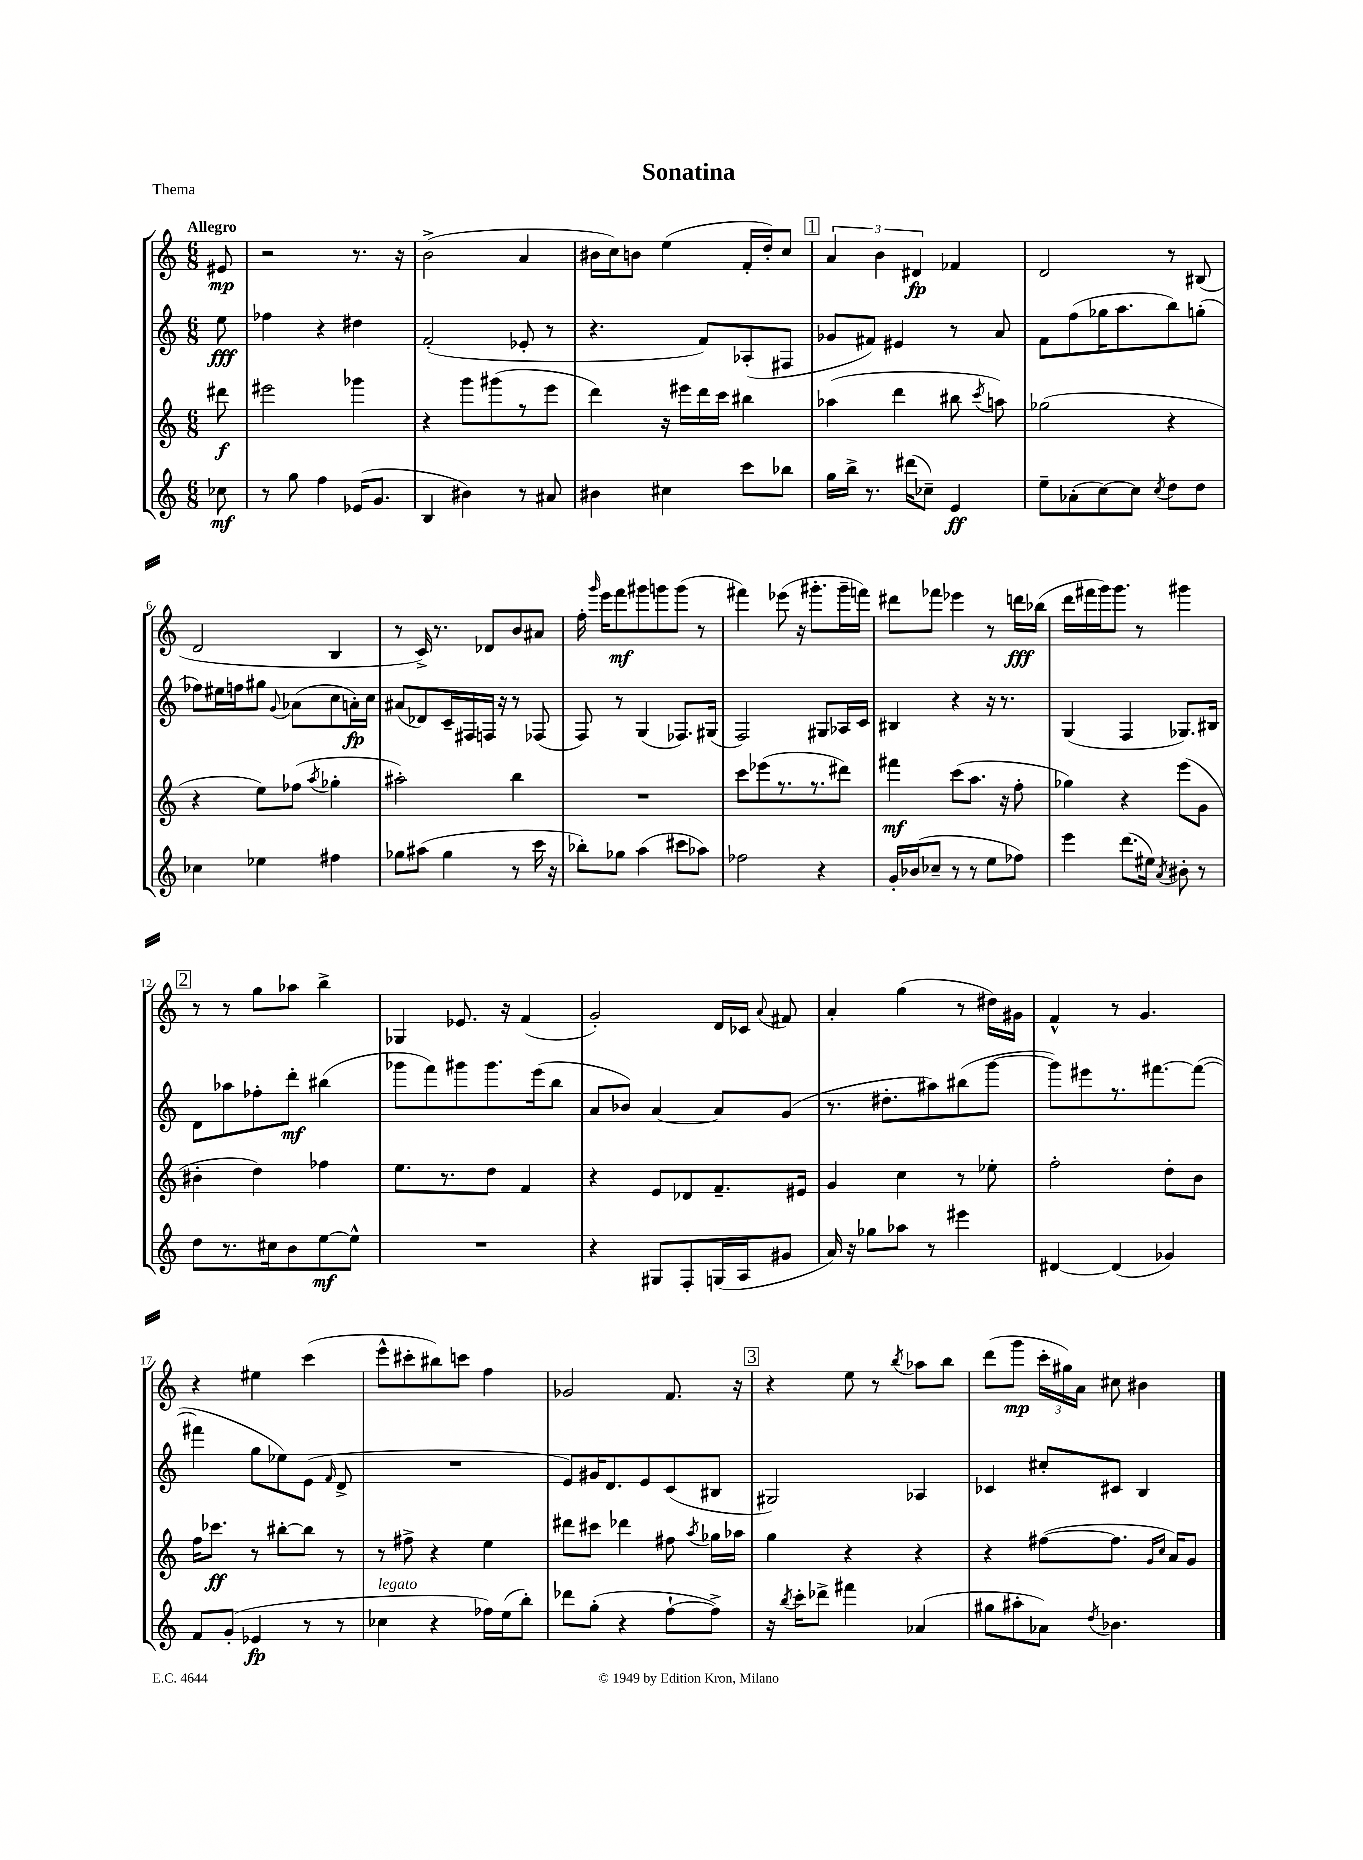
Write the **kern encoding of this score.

**kern	**dynam	**kern	**dynam	**kern	**dynam	**kern	**dynam
*part4	*part4	*part3	*part3	*part2	*part2	*part1	*part1
*staff4	*staff4	*staff3	*staff3	*staff2	*staff2	*staff1	*staff1
*clefG2	*	*clefG2	*	*clefG2	*	*clefG2	*
*k[]	*	*k[]	*	*k[]	*	*k[]	*
*M6/8	*	*M6/8	*	*M6/8	*	*M6/8	*
=	=	=	=	=	=	=	=
!	!	!	!	!	!	!LO:TX:a:B:t=Allegro	!
8cc-X\	mf	8ddd#X\	f	8ee\	fff	8e#X/	mp
=1	=1	=1	=1	=1	=1	=1	=1
8r	.	2eee#X\	.	4ff-X\	.	2r	.
8gg\	.	.	.	.	.	.	.
4ff\	.	.	.	4r	.	.	.
(16e-X/KL	.	4ggg-X\	.	4dd#X\	.	8.r	.
8.g/J	.	.	.	.	.	.	.
.	.	.	.	.	.	16r	.
=2	=2	=2	=2	=2	=2	=2	=2
4B/	.	4r	.	(2f'/	.	(2b^\	.
4b#X\)	.	8ggg\L	.	.	.	.	.
.	.	(8ggg#X\	.	.	.	.	.
8r	.	8r	.	8e-X'/	.	4a/	.
8a#X/	.	8eee\J	.	8r	.	.	.
=3	=3	=3	=3	=3	=3	=3	=3
4b#X\	.	4ddd\)	.	4.r	.	16b#X\LL	.
.	.	.	.	.	.	16cc\J)	.
.	.	.	.	.	.	8bn\J	.
4cc#X\	.	16r	.	.	.	(4ee\	.
.	.	16eee#X\LL	.	.	.	.	.
.	.	16ddd\	.	8f/L)	.	.	.
.	.	16ccc\JJ	.	.	.	.	.
8ccc\L	.	4bb#X\	.	(8A-X'/	.	16f'/LL	.
.	.	.	.	.	.	16dd'/J)	.
8bb-X\J	.	.	.	8F#X/J	.	8cc/J	.
!!LO:REH:place=s1:t=1
=4	=4	=4	=4	=4	=4	=4	=4
16gg\LL	.	(4aa-X\	.	8g-X/L	.	6a/	.
16bb^\JJ	.	.	.	.	.	.	.
8.r	.	.	.	8f#X/J)	.	.	.
.	.	.	.	.	.	6b\	.
.	.	4ddd\	.	4e#X/	.	.	.
(16ddd#X\KL	.	.	.	.	.	.	.
.	.	.	.	.	.	6d#X/	fp
8cc-X~\J)	.	.	.	.	.	.	.
4e/	ff	8bb#X\	.	8r	.	4f-X/	.
.	.	8qccc/	.	.	.	.	.
.	.	8aan\)	.	8a/	.	.	.
=5	=5	=5	=5	=5	=5	=5	=5
8ee~\L	.	(2gg-X\	.	8f\L	.	2d/	.
(8a-X'\	.	.	.	(8ff\	.	.	.
[8cc\)	.	.	.	16gg-X\K	.	.	.
.	.	.	.	8.aa\	.	.	.
8cc\J]	.	.	.	.	.	.	.
8qcc/	.	.	.	.	.	.	.
8dd\L	.	4r	.	8bb\)	.	8r	.
8dd\J	.	.	.	(8ggn'\J	.	(8B#X/	.
!!LO:LB:g=z
=6	=6	=6	=6	=6	=6	=6	=6
4cc-X\	.	4r	.	8ff-X\L)	.	2d/	.
.	.	.	.	16ee#X\L	.	.	.
.	.	.	.	16ffn\J	.	.	.
4ee-X\	.	8ee\L)	.	8gg#X\J	.	.	.
.	.	.	.	8qqg/	.	.	.
.	.	(8ff-X\J	.	(8a-X\L	.	.	.
.	.	8qaa/	.	.	.	.	.
4ff#X\	.	4gg-X'\	.	8cc\	.	4B/	.
.	.	.	.	16an'\L)	fp	.	.
.	.	.	.	16cc\JJ	.	.	.
=7	=7	=7	=7	=7	=7	=7	=7
8gg-X\L	.	2aa#X'\)	.	(8a#X/L	.	8r	.
(8aa#X\J	.	.	.	8d-X/)	.	16c^/)	.
.	.	.	.	.	.	8.r	.
4gg-\	.	.	.	16c~/L	.	.	.
.	.	.	.	16F#X/	.	.	.
.	.	.	.	16Fn/JJ	.	8d-X/L	.
.	.	.	.	16r	.	.	.
8r	.	4bb\	.	8r	.	8b/	.
16ccc\	.	.	.	(8F-X/	.	8a#X/J	.
16r	.	.	.	.	.	.	.
=8	=8	=8	=8	=8	=8	=8	=8
8bb-X'\L)	.	2.r	.	8F/)	.	16ff'\	.
.	.	.	.	.	.	16qqggg/	.
.	.	.	.	.	.	16eee\KL	.
8gg-X\J	.	.	.	8r	.	8fff\	mf
(4aa\	.	.	.	(4G/	.	8ggg#X\	.
.	.	.	.	.	.	8gggn\	.
8ccc#X\L	.	.	.	8.F-X/L)	.	(8ggg\J	.
8aa-X\J)	.	.	.	.	.	8r	.
.	.	.	.	(16G#X/Jk	.	.	.
=9	=9	=9	=9	=9	=9	=9	=9
2ff-X\	.	8ccc\L	.	2F/)	.	4fff#X\)	.
.	.	(8eee-X\	.	.	.	.	.
.	.	8.r	.	.	.	(8eee-X\	.
.	.	.	.	.	.	16r	.
.	.	8.r	.	.	.	8.ggg#X'\L	.
4r	.	.	.	8G#X/L	.	.	.
.	.	8ddd#X\J)	.	16A-X/L	.	16ggg#~\L	.
.	.	.	.	16c/JJ	.	16fffn\JJ)	.
=10	=10	=10	=10	=10	=10	=10	=10
16g'/LL	.	4fff#X\	mf	4B#X/	.	8ddd#X\L	.
(16b-X/J	.	.	.	.	.	.	.
8cc-X~/J	.	.	.	.	.	8fff-X\J	.
8r	.	(8ccc\L	.	4r	.	4eee-X\	.
8r	.	8.aa\J	.	.	.	.	.
8ee\L	.	.	.	16r	.	8r	.
.	.	16r	.	8.r	.	.	.
8ff-X\J)	.	8ff'\	.	.	.	16dddn\LL	fff
.	.	.	.	.	.	(16bb-X\JJ	.
=11	=11	=11	=11	=11	=11	=11	=11
4eee\	.	4gg-X\)	.	(4G/	.	16ddd\LL	.
.	.	.	.	.	.	16fff#X\	.
.	.	.	.	.	.	16ggg\J)	.
.	.	.	.	.	.	8.ggg\J	.
(8.ddd\L	.	4r	.	4F/	.	.	.
.	.	.	.	.	.	8r	.
16ee#X\Jk)	.	.	.	.	.	.	.
8qa/	.	.	.	.	.	.	.
8b#X'\	.	(8eee\L	.	8.G-X/L)	.	4ggg#X\	.
8r	.	8g\J	.	.	.	.	.
.	.	.	.	16B#X/Jk	.	.	.
!!LO:LB:g=z
!!LO:REH:place=s1:t=2
=12	=12	=12	=12	=12	=12	=12	=12
8dd\L	.	4b#X'\	.	8d\L	.	8r	.
8.r	.	.	.	8aa-X\	.	8r	.
.	.	4dd\)	.	8ff-X'\	.	8gg\L	.
16cc#X\k	.	.	.	.	.	.	.
8b\	.	.	.	8ddd'\J	mf	8aa-X\J	.
[8ee\	mf	4ff-X\	.	(4bb#X\	.	4bb^\	.
8ee^^\J]	.	.	.	.	.	.	.
=13	=13	=13	=13	=13	=13	=13	=13
2.r	.	8.ee\L	.	8ggg-X\L	.	4G-X/	.
.	.	.	.	8fff\)	.	.	.
.	.	8.r	.	.	.	.	.
.	.	.	.	8ggg#X\	.	8.e-X/	.
.	.	8dd\J	.	8.ggg#\	.	.	.
.	.	.	.	.	.	16r	.
.	.	4f/	.	.	.	(4f/	.
.	.	.	.	(16eee\k	.	.	.
.	.	.	.	8bb\J	.	.	.
=14	=14	=14	=14	=14	=14	=14	=14
4r	.	4r	.	8a/L	.	2g'/)	.
.	.	.	.	8b-X/J)	.	.	.
8G#X/L	.	8e/L	.	[4a/	.	.	.
8F'/	.	8d-X/	.	.	.	.	.
(16Gn/L	.	8.f~/	.	8a/L]	.	16d/LL	.
16A/J	.	.	.	.	.	16c-X/JJ	.
.	.	.	.	.	.	8qqa/	.
8g#X/J	.	.	.	(8g/J	.	8f#X/	.
.	.	16e#X/Jk	.	.	.	.	.
=15	=15	=15	=15	=15	=15	=15	=15
16a/)	.	4g/	.	8.r	.	4a'/	.
16r	.	.	.	.	.	.	.
8gg-X\L	.	.	.	.	.	.	.
.	.	.	.	8.dd#X'\L	.	.	.
8aa-X\J	.	4cc\	.	.	.	(4gg\	.
8r	.	.	.	8aa#X\)	.	.	.
4eee#X\	.	8r	.	(8bb#X\	.	8r	.
.	.	8ee-X'\	.	[8ggg\J	.	16dd#X\LL)	.
.	.	.	.	.	.	16g#X\JJ	.
=16	=16	=16	=16	=16	=16	=16	=16
[4d#X/	.	2ff'\	.	8ggg\L])	.	4f^^/	.
.	.	.	.	8eee#X\	.	.	.
(4d#/]	.	.	.	8.r	.	8r	.
.	.	.	.	.	.	4.g/	.
.	.	.	.	[8.fff#X\	.	.	.
4g-X/)	.	8dd'\L	.	.	.	.	.
.	.	8b\J	.	(8fff#\J_	.	.	.
!!LO:LB:g=z
=17	=17	=17	=17	=17	=17	=17	=17
8f/L	.	16ff\KL	.	4fff#X\]	.	4r	.
.	.	8.ccc-X\J	ff	.	.	.	.
(8g'/J	.	.	.	.	.	.	.
4e-X/	fp	8r	.	8gg\L	.	4ee#X\	.
.	.	[8bb#X'\L	.	8ee-X\)	.	.	.
8r	.	8bb#\J]	.	(8e\J	.	(4ccc\	.
.	.	.	.	16qqf/	.	.	.
8r	.	8r	.	8d^/	.	.	.
=18	=18	=18	=18	=18	=18	=18	=18
!LO:TX:a:i:t=legato	!	!	!	!	!	!	!
4cc-X\	.	8r	.	2.r	.	8eee^^\L	.
.	.	8ff#X^\	.	.	.	8ccc#X'\	.
4r	.	4r	.	.	.	8bb#X\)	.
.	.	.	.	.	.	8cccn\J	.
16ff-X\LL)	.	4ee\	.	.	.	4ff\	.
(16ee\J	.	.	.	.	.	.	.
8bb'\J)	.	.	.	.	.	.	.
=19	=19	=19	=19	=19	=19	=19	=19
8ddd-X\L	.	8ddd#X\L	.	8e/L)	.	2g-X/	.
(8gg'\J	.	8ccc#X\J	.	16g#X/K	.	.	.
.	.	.	.	8.d/	.	.	.
4r	.	4ddd-X\	.	.	.	.	.
.	.	.	.	8e/	.	.	.
[8ff`\L	.	8ff#X\	.	(8c/	.	8.f/	.
.	.	8qaa/	.	.	.	.	.
8ff^\J])	.	16gg-X\LL	.	8B#X/J	.	.	.
.	.	16aa-X\JJ	.	.	.	16r	.
!!LO:REH:place=s1:t=3
=20	=20	=20	=20	=20	=20	=20	=20
16r	.	4gg\	.	2G#X/)	.	4r	.
8qbb/	.	.	.	.	.	.	.
16ccc'\KL	.	.	.	.	.	.	.
8ddd-X^\J	.	.	.	.	.	.	.
4fff#X\	.	4r	.	.	.	8ee\	.
.	.	.	.	.	.	8r	.
.	.	.	.	.	.	8qbb/	.
(4a-X/	.	4r	.	4A-X/	.	8aa-X\L	.
.	.	.	.	.	.	8bb\J	.
=21	=21	=21	=21	=21	=21	=21	=21
8gg#X\L	.	4r	.	4c-X/	.	(8ddd\L	.
8aa#X'\	.	.	.	.	.	8ggg\J	mp
8a-X\J)	.	([8ff#X\L	.	8cc#X'/L	.	24ccc'\LL	.
.	.	.	.	.	.	24gg#X\)	.
.	.	.	.	.	.	24a\JJ	.
8qdd/	.	.	.	.	.	.	.
4.b-X\	.	8.ff#\J]	.	8c#X/J	.	8cc#X\	.
.	.	.	.	4B/	.	4b#X\	.
.	.	16qqg/LL	.	.	.	.	.
.	.	16qqcc/JJ	.	.	.	.	.
.	.	16a/KL)	.	.	.	.	.
.	.	8g/J	.	.	.	.	.
==	==	==	==	==	==	==	==
*-	*-	*-	*-	*-	*-	*-	*-
